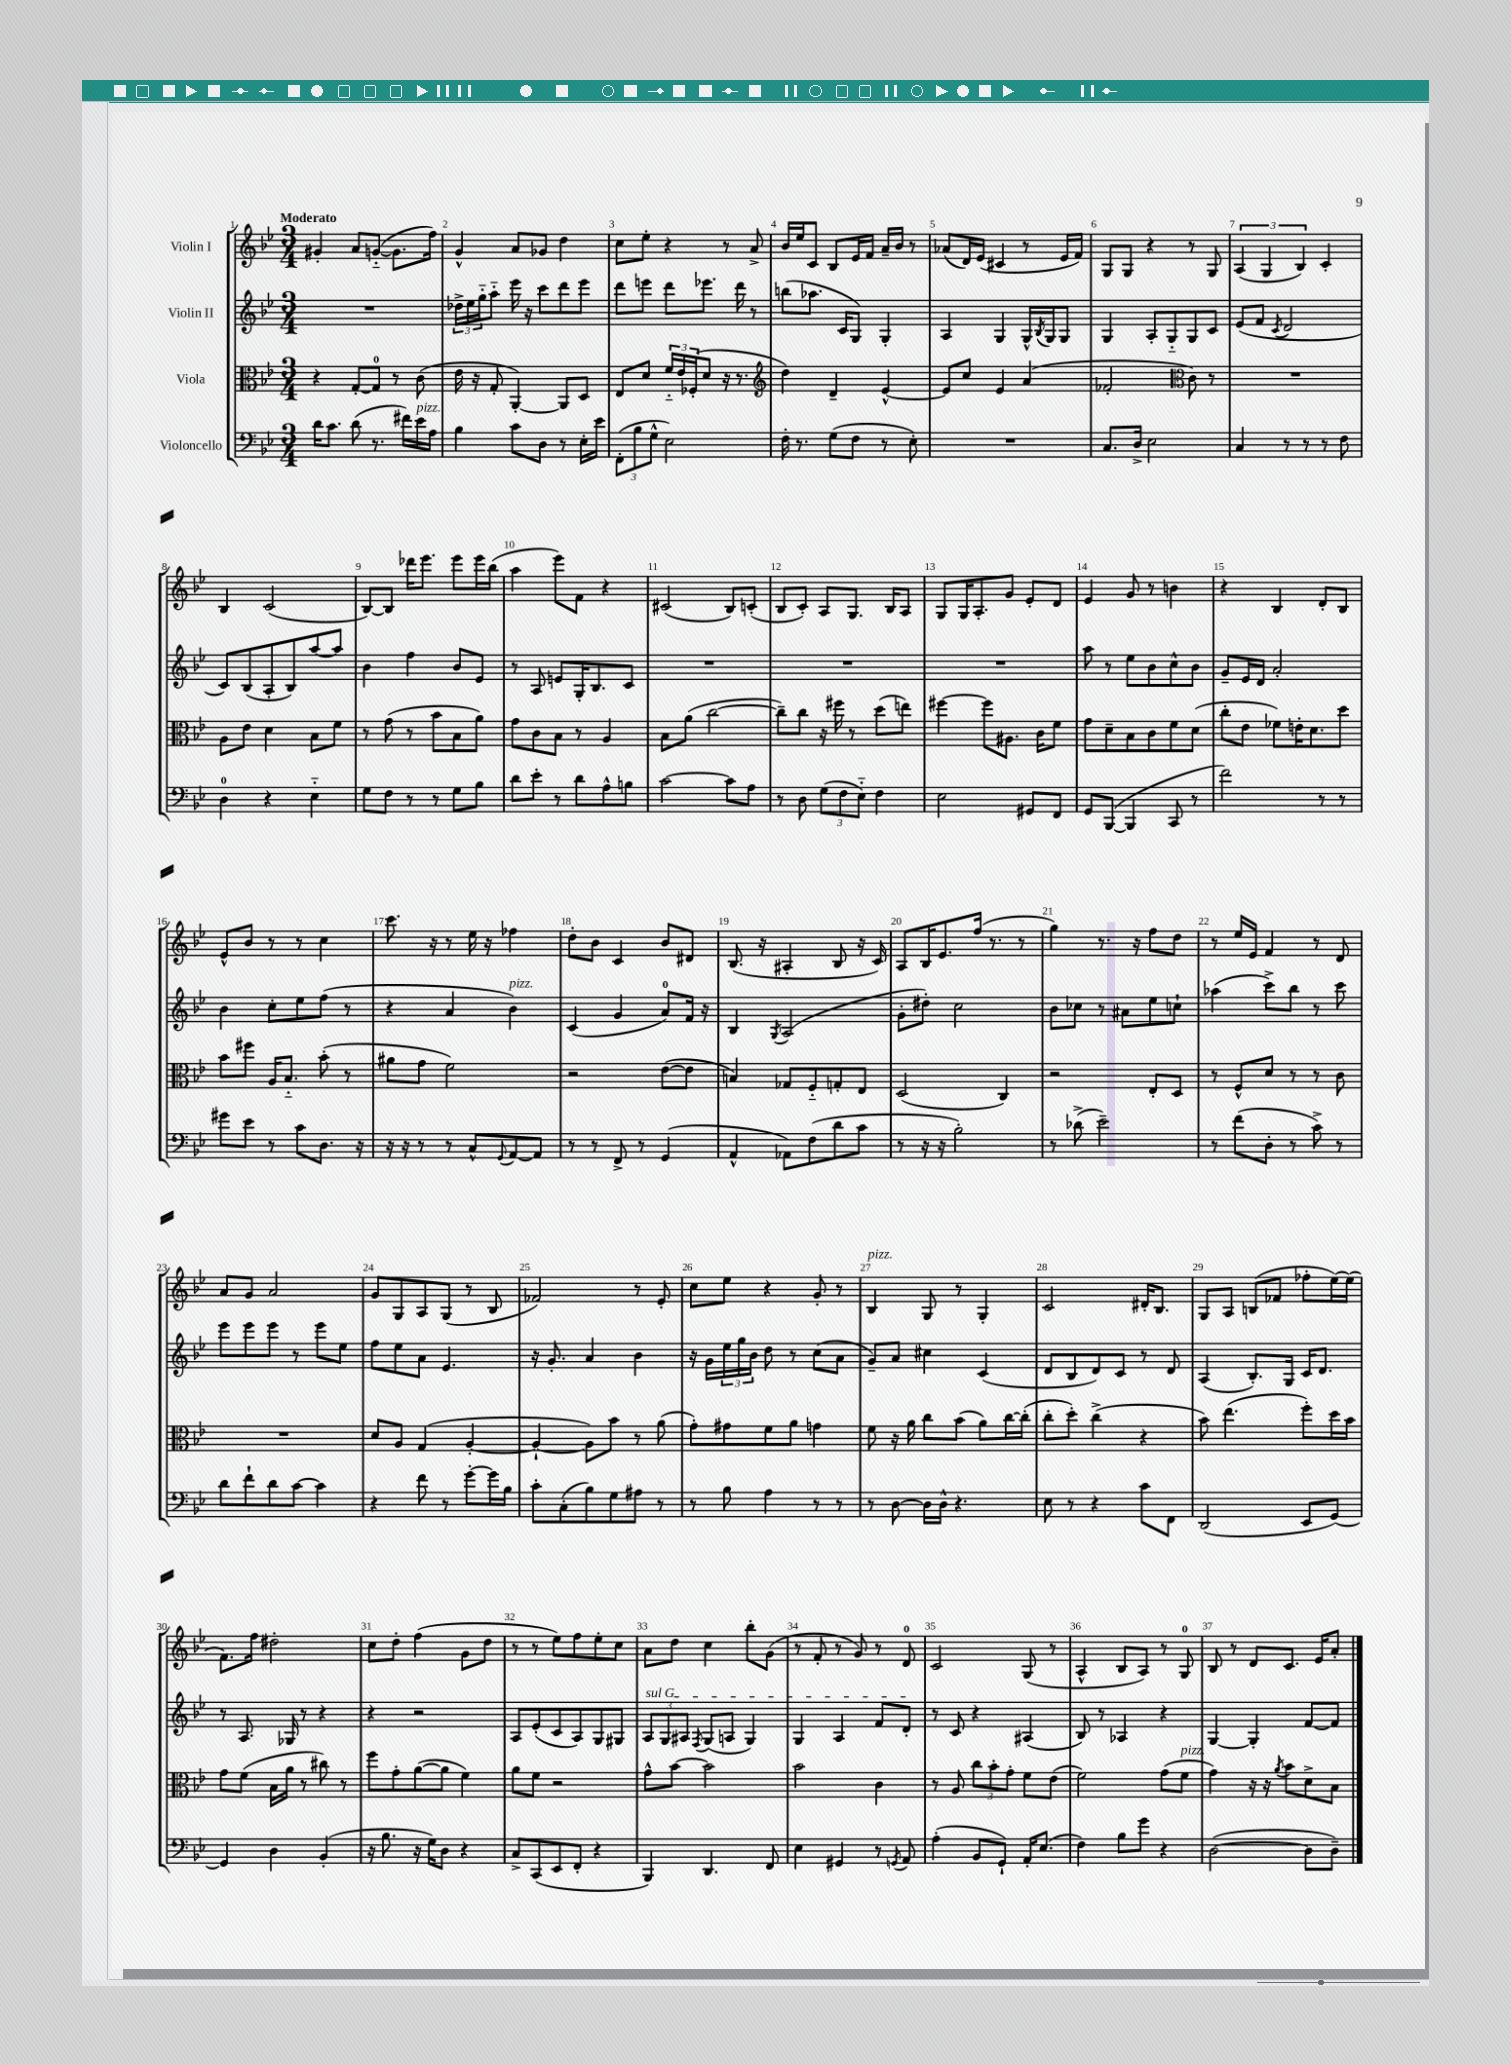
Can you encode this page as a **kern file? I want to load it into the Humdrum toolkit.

**kern	**kern	**kern	**kern
*part4	*part3	*part2	*part1
*staff4	*staff3	*staff2	*staff1
*I"Violoncello	*I"Viola	*I"Violin II	*I"Violin I
*clefF4	*clefC3	*clefG2	*clefG2
*k[b-e-]	*k[b-e-]	*k[b-e-]	*k[b-e-]
*M3/4	*M3/4	*M3/4	*M3/4
=1	=1	=1	=1
!	!	!	!LO:TX:a:B:t=Moderato
16d\KL	4r	2.r	4g#X'/
8.c\J	.	.	.
(8d\	[8G'/L	.	8a/L
8.r	8G/J]	.	([8gn/J
.	8r	.	8.g\L]
16f#X\LL)	.	.	.
!LO:TX:a:i:t=pizz.	!	!	!
16e-\	(8c\	.	.
16A\JJ	.	.	16ff\Jk)
=2	=2	=2	=2
4B-\	16e-\	24dd-X^\LL	4g^^/
.	.	24ee-\	.
.	16r	.	.
.	.	24gg\J	.
.	8G'/	8aa\J	.
8c\L	[4AA'/)	16eee-\	8a/L
.	.	16r	.
8D\J	.	8ccc\L	8g-X/J
8r	8AA/L]	8ddd\	4dd\
16E-'\LL	8D/J	8eee-\J	.
16e-\JJ	.	.	.
=3	=3	=3	=3
(12FF'\L	8E-/L	8ddd\L	8cc\L
12B-\	.	.	.
.	8d/J	8eeen\J	8ee-'\J
12G^^\J	.	.	.
2E-\)	24f/LL	8ddd\L	4r
.	24e-/	.	.
.	(24F-X'/J	.	.
.	8d/J	8.eee-X\J	.
.	16r	.	8r
.	8.r	16ddd\	.
.	.	8r	8a^/
=4	=4	=4	=4
*	*clefG2	*	*
16F'\	4dd\)	(8bbn\L	16b-/LL
8.r	.	.	16ee-/J
.	.	8.aa-X\J	8c/J
(8G\L	4d~/	.	8B-/L
.	.	16c/KL	.
8F\J	.	8G/J)	16e-/L
.	.	.	16f/JJ
8r	[4e-^^/	4G'/	16a~/LL
.	.	.	16b-/JJ
8E-'\)	.	.	8r
=5	=5	=5	=5
2.r	8e-/L]	4A/	(8a-X/L
.	8cc/J	.	16d/L)
.	.	.	(16e-/JJ
.	4e-/	4G/	4c#X/
.	(4a/	16G^^/LL	8r
.	.	8qB-/	.
.	.	16G/J	.
.	.	8G/J	16e-/LL
.	.	.	16f/JJ)
=6	=6	=6	=6
8.C/L	2f-X'/	4G/	8G/L
.	.	.	8G/J
16D^/Jk	.	.	.
2E-\	.	8A'/L	4r
.	.	8G/	.
*	*clefC3	*	*
.	8c\)	8G/	8r
.	8r	8c/J	8G/
=7	=7	=7	=7
4C/	2.r	(8e-/L	(6A/
.	.	8f/J	.
.	.	.	6G/
.	.	8qc/	.
8r	.	2d/	.
.	.	.	6B-/)
8r	.	.	.
8r	.	.	4c'/
8F\	.	.	.
!!LO:LB:g=z
=8	=8	=8	=8
4D\	8A\L	8c/L)	4B-/
.	8e-\J	(8B-/	.
4r	4d\	8A'/	(2c/
.	.	8B-/)	.
4E-\	8B-\L	[8aa/	.
.	8f\J	8aa/J]	.
=9	=9	=9	=9
8G\L	8r	4b-\	[8B-/L)
8F\J	(8g\	.	8B-/J]
8r	8r	4ff\	16ddd-X\KL
.	.	.	8.eee-\J
8r	8b-\L	.	.
8G\L	8B-\	8b-/L	8eee-\L
8B-\J	8a\J)	8e-/J	16eee-\L
.	.	.	(16bb-\JJ
=10	=10	=10	=10
8d\L	8g\L	8r	4aa\
8e-'\J	8c\	8A/	.
8r	8B-\J	8en/L	8eee-\L)
8d\L	8r	16G'/K	8f\J
.	.	8.B-/	.
8A^^\	4A/	.	4r
8Bn\J	.	8c/J	.
=11	=11	=11	=11
[2c\	8B-\L	2.r	(2c#X/
.	(8a\J	.	.
.	[2cc\	.	.
8c\L]	.	.	8B-/L)
8A\J	.	.	(8cn'/J
=12	=12	=12	=12
8r	8cc~\L])	2.r	8B-/L
8D\	8cc\J	.	8c'/J)
(12G\L	16r	.	8A/L
.	16ff#X\	.	.
12F\	.	.	.
.	8r	.	8.G/J
12E-\J)	.	.	.
4F\	(8dd\L	.	.
.	.	.	16B-/KL
.	8een\J)	.	8A/J
=13	=13	=13	=13
2E-\	[4ff#X\	2.r	8G/L
.	.	.	16G/K
.	.	.	8.A'/
.	8ff#\L]	.	.
.	8.A#X\J	.	8g/J
8GG#X/L	.	.	8e-'/L
.	16c\KL	.	.
8FF/J	8f\J	.	8d/J
=14	=14	=14	=14
8GG/L	8g\L	8aa\	4e-/
([8BBB-/J	8d~\	8r	.
4BBB-/]	8B-\	8ee-\L	8g/
.	8c\	8b-\	8r
8CC/	8f\	8cc^^\	4bn\
8r	(8d\J	8b-\J	.
=15	=15	=15	=15
2f\)	8cc'\L	8g~/L	4r
.	8e-\J	16e-/L	.
.	.	16d/JJ	.
.	8f-X\L)	2a'/	4B-/
.	16en'\K	.	.
.	8.d\	.	.
8r	.	.	8d'/L
8r	8dd\J	.	8B-/J
!!LO:LB:g=z
=16	=16	=16	=16
8g#X\L	8b-\L	4b-\	8e-^^/L
8e-\J	8ff#X\J	.	8b-/J
8r	16A/KL	8cc'\L	8r
.	8.B-/J	.	.
8c\L	.	8ee-\	8r
8.D\J	(8b-'\	(8ff\J	4cc\
.	8r	8r	.
16r	.	.	.
=17	=17	=17	=17
16r	8a#X\L	4r	8.ccc\
16r	.	.	.
8r	8g\J	.	.
.	.	.	16r
8r	2f\)	4a/	8r
8C^^/L	.	.	16ee-\
.	.	.	16r
8qqGG/	.	.	.
!	!	!LO:TX:a:i:t=pizz.	!
[8AA/	.	4b-\)	4ff-X\
8AA/J]	.	.	.
=18	=18	=18	=18
8r	2r	(4c/	8dd'\L
8r	.	.	8b-\J
8FF^/	.	4g/	4c/
8r	.	.	.
(4GG/	([8e-\L	8a/L)	8b-/L
.	8e-\J]	16f/Jk	8d#X/J
.	.	16r	.
=19	=19	=19	=19
4AA^^/	4Bn/)	4B-/	(8.B-/
.	.	.	16r
.	.	8qG/	.
8AA-X\L)	8G-X/L	(2A/	4A#X'/
(8F\	8F/	.	.
8d\	8Gn'/	.	8B-/
8c\J	8E-/J	.	16r
.	.	.	16c/)
=20	=20	=20	=20
8r	(2D/	8g'\L	8A/L
16r	.	8dd#X'\J)	16B-/K
16r	.	.	8.e-/
2B-'\)	.	2cc\	.
.	.	.	(16ff/Jk
.	.	.	8.r
.	4C/)	.	.
.	.	.	8r
=21	=21	=21	=21
8r	2r	8b-\L	4gg\)
(8d-X^\	.	8cc-X\J	.
2e-~\)	.	8r	8.r
.	.	8a#X\L	.
.	.	.	16r
.	8E-'/L	8ee-\	8ff\L
.	8D/J	8ccn`\J	8dd\J
=22	=22	=22	=22
8r	8r	(4aa-X\	8r
(8f\L	8F^^/L	.	16ee-/LL
.	.	.	16e-/JJ
8D'\J	8d/J	8ccc^\L)	4f/
8r	8r	8bb-\J	.
8c^\)	8r	8r	8r
8r	8c\	8ccc\	8d/
!!LO:LB:g=z
=23	=23	=23	=23
8d\L	2.r	8eee-\L	8a/L
8f`\	.	8eee-\	8g/J
8d\	.	8eee-\J	2a/
[8c\J	.	8r	.
4c\]	.	8eee-\L	.
.	.	8ee-\J	.
=24	=24	=24	=24
4r	8d/L	8ff\L	8g/L
.	8A/J	8ee-\	8G/
8f\	(4G/	8a\J	8A/
8r	.	4.e-/	(8G/J
[8g'\L	[4A'/	.	8r
16g\L]	.	.	8B-/
16B-\JJ	.	.	.
=25	=25	=25	=25
8c'\L	4A`/_	16r	2f-X/)
.	.	8.g'/	.
(8C'\	.	.	.
8B-\)	8A\L])	4a/	.
8G\	8b-\J	.	.
8A#X\J	8r	4b-\	8r
8r	(8a\	.	8e-'/
=26	=26	=26	=26
8r	8g'\L)	16r	8cc\L
.	.	16g\LL	.
8B-\	8g#X\	24ee-\	8ee-\J
.	.	24gg\	.
.	.	24b-\JJ	.
4A\	8f\	8dd\	4r
.	8a\J	8r	.
8r	4gn\	(8cc\L	8g'/
8r	.	8a\J	8r
=27	=27	=27	=27
!	!	!	!LO:TX:a:i:t=pizz.
8r	8f\	8g~/L)	4B-/
[8D\	16r	8a/J	.
.	16a\	.	.
16D\LL]	8cc\L	4cc#X\	8G/
16D^^\JJ	.	.	.
4.r	(8b-\J	.	8r
.	8a\L)	(4c/	4G'/
.	[16cc\L	.	.
.	(16cc'\JJ]	.	.
=28	=28	=28	=28
8E-\	8cc'\L	8d/L	2c/
8r	8dd'\J)	8B-/	.
4r	(4cc^\	8d/)	.
.	.	8c/J	.
8c\L	4r	8r	16d#X'/KL
.	.	.	8.B-/J
8FF\J	.	8d/	.
=29	=29	=29	=29
(2DD/	8b-\)	(4A/	8G/L
.	(4.ee-\	.	8A/J
.	.	8.B-'/L)	(8Bn/L
.	.	.	8f-X/J
.	.	16G/Jk	.
8EE-/L	8ff'\L)	16c/KL	8ff-X'\L
.	.	8.d/J	.
[8GG/J)	16dd\L	.	[16ee-\L)
.	16b-\JJ	.	(16ee-\JJ]
!!LO:LB:g=z
=30	=30	=30	=30
4GG/]	8g\L	8r	8.f\L)
.	(8f\J	8.A/	.
.	.	.	16ff\Jk
4D\	16B-\LL	.	2dd#X'\
.	16a\JJ	16G-X/	.
.	8r	8r	.
(4BB-'/	8cc#X\)	4r	.
.	8r	.	.
=31	=31	=31	=31
16r	8ff\L	4r	8cc\L
8.B-\	.	.	.
.	8g'\	.	8dd'\J
16r	([8a\	2r	(4ff\
16G\KL)	.	.	.
8D\J	8a\J]	.	.
4r	4f\)	.	8g\L
.	.	.	8dd\J
=32	=32	=32	=32
8C^/L	8a\L	8A/L	8r
(8CC/	8f\J	(8e-'/	8r
8EE-/	2r	8c/	8ee-\L)
8FF'/J	.	8A/)	8ff\
4r	.	8G/	8ee-'\
.	.	8G#X/J	8cc\J
=33	=33	=33	=33
!	!	!LO:TX:a:i:t=sul G	!
4BBB-/)	8g^^\L	12A/L	8a\L
.	.	12G/	.
.	[8b-\J	.	8dd\J
.	.	12A#X/J	.
.	.	8qF/	.
4.DD/	2b-\]	(8G/L	4cc\
.	.	8An/J	.
.	.	4G/)	8bb-'\L
8FF/	.	.	(8g\J
=34	=34	=34	=34
4E-\	2b-\	4G/	8r
.	.	.	8f'/
4GG#X/	.	4A/	8r
.	.	.	8g/)
8r	4c\	8f/L	8r
8qGGn/	.	.	.
8AA/	.	8d'/J	8d/
=35	=35	=35	=35
(4A'\	8r	8r	2c/
.	8A/	8c/	.
8BB-/L	12cc\L	4r	.
.	12b-'\	.	.
8GG`/J)	.	.	.
.	12g'\J	.	.
16AA'/KL	8f\L	(4A#X/	(8G/
(8.E-/J	.	.	.
.	(8e-\J	.	8r
=36	=36	=36	=36
4F\)	2f\)	8B-/)	4A^^/
.	.	8r	.
8B-\L	.	4A-X/	8B-/L
8g\J	.	.	8A/J)
4r	(8g\L	4r	8r
!	!LO:TX:a:i:t=pizz.	!	!
.	8f\J	.	8G/
=37	=37	=37	=37
([2D\	4g\)	[4G/	8B-/
.	.	.	8r
.	16r	4G'/]	8d/L
.	16r	.	.
.	8qa/	.	.
.	8b-\L	.	8.c/J
8D\L]	8d^\	[8f/L	.
.	.	.	16e-/KL
8D~\J)	8B-\J	8f/J]	8a'/J
==	==	==	==
*-	*-	*-	*-
